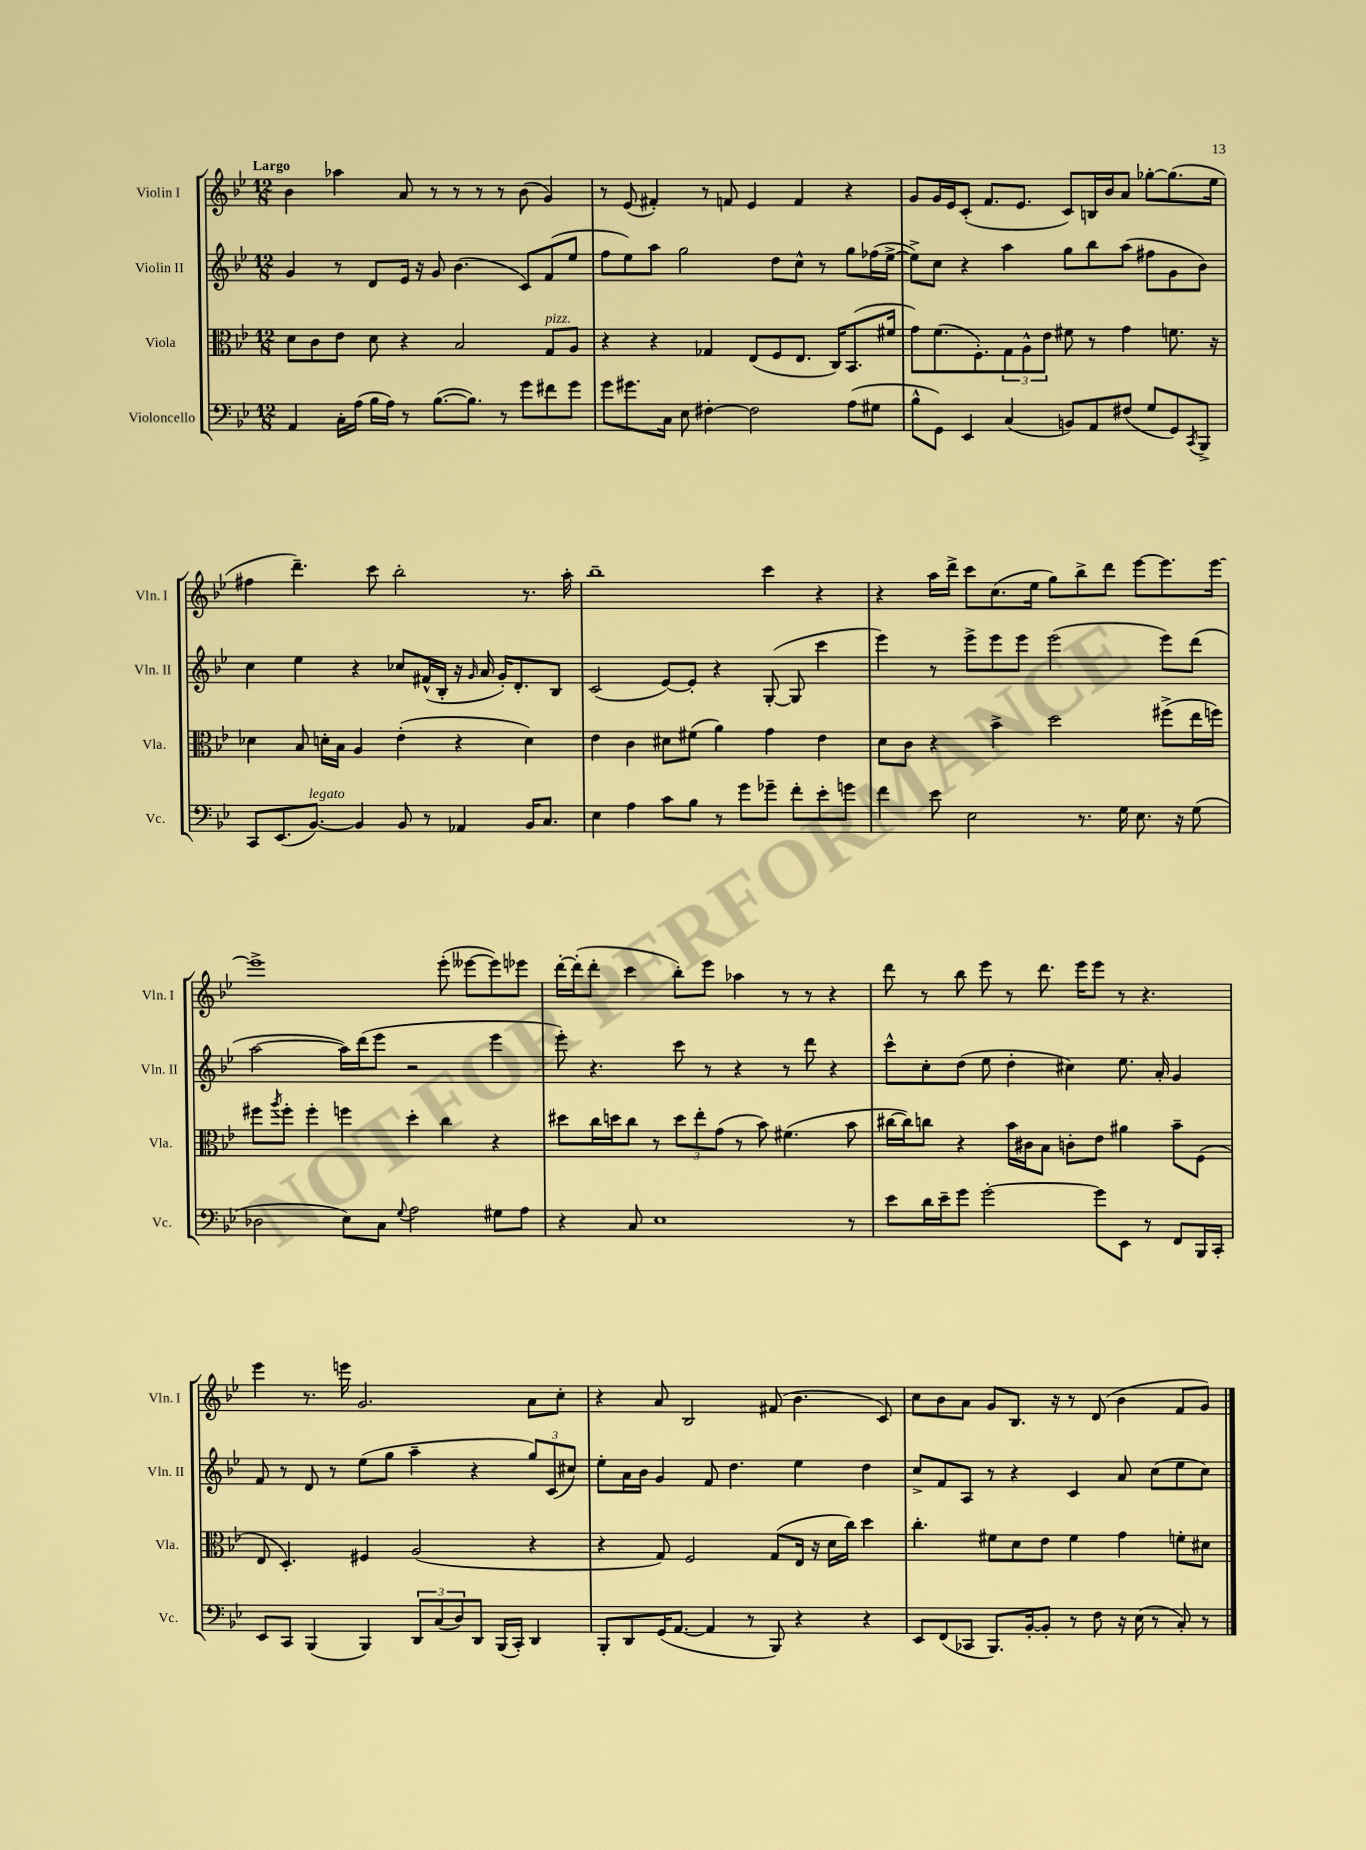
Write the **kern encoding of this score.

**kern	**kern	**kern	**kern
*part4	*part3	*part2	*part1
*staff4	*staff3	*staff2	*staff1
*I"Violoncello	*I"Viola	*I"Violin II	*I"Violin I
*I'Vc.	*I'Vla.	*I'Vln. II	*I'Vln. I
*clefF4	*clefC3	*clefG2	*clefG2
*k[b-e-]	*k[b-e-]	*k[b-e-]	*k[b-e-]
*M12/8	*M12/8	*M12/8	*M12/8
=1	=1	=1	=1
!	!	!	!LO:TX:a:B:t=Largo
4AA/	8d\L	4g/	4b-\
.	8c\	.	.
16C'\LL	8e-\J	8r	4aa-X\
(16A\JJ	.	.	.
16B-\LL	8d\	8d/L	.
16A\JJ)	.	.	.
8r	4r	16e-/Jk	8a/
.	.	16r	.
([8.B-\L	.	8g/	8r
.	2B-/	(4.b-\	8r
8.B-\J])	.	.	.
.	.	.	8r
8r	.	.	8r
8g\L	.	8c/L)	(8b-\
!	!LO:TX:a:i:t=pizz.	!	!
8f#X\	8G/L	(8f/	4g/)
8g\J	8A/J	8ee-/J	.
=2	=2	=2	=2
8g\L	4r	8ff\L	8r
8.g#X\	.	8ee-\)	(8e-/
.	4r	8aa\J	4f#X'/)
16C\Jk	.	.	.
8E-\	.	2gg\	.
[4F#X'\	4G-X/	.	8r
.	.	.	8fn/
2F#\]	(8E-/L	.	4e-/
.	8F/	8dd\L	.
.	8.E-/J	8cc^^\J	4f/
.	.	8r	.
.	16C/KL)	.	.
(8A\L	(8.BB-/	8gg\L	4r
8G#X\J	.	(16ff-X\L	.
.	16f#X/Jk	[16ee-^\JJ	.
=3	=3	=3	=3
8B-^^\L	8g\L)	8ee-^\L])	8g/L
8GG\J)	(8.f\	8cc\J	16g/L
.	.	.	16e-/J
4EE-/	.	4r	(8c'/J
.	8.F'\)	.	.
.	.	.	8.f/L
(4C/	12G\	4aa\	.
.	.	.	8.e-/J
.	12A^^\	.	.
.	12e-\J	.	.
8BBn/L)	8f#X\	8gg\L	8c/L)
8AA/	8r	8bb-\	16Bn/L
.	.	.	16b-/J
(8F#X/J	4g\	(8aa\J	8a/J
8G/L	.	8ff#X\L	[8gg-X'\L
8GG/)	8.fn\	8g\	(8.gg-\]
8qCC/	.	.	.
8BBB-^/J	.	8b-\J)	.
.	16r	.	16ee-\Jk
!!LO:LB:g=z
=4	=4	=4	=4
8CC/L	4d-X\	4cc\	4ff#X\
(8.EE-/	.	.	.
.	8B-/	4ee-\	4.ddd~\)
!LO:TX:a:i:t=legato	!	!	!
[8.BB-/J)	.	.	.
.	16dn'\LL	.	.
.	16B-\JJ	.	.
4BB-/]	4A/	4r	.
.	.	.	8ccc\
8BB-/	(4e-'\	8cc-X/L	2bb-'\
8r	.	(16f#X^^/L	.
.	.	16B-'/JJ	.
4AA-X/	4r	16r	.
.	.	16qqg/	.
.	.	16a/	.
.	.	16g'/KL)	.
.	.	8.d'/	.
16BB-/KL	4d\)	.	8.r
8.C/J	.	.	.
.	.	8B-/J	.
.	.	.	16aa'\
=5	=5	=5	=5
4E-\	4e-\	(2c/	1bb-~
4A\	4c\	.	.
8c\L	8d#X\L	[8e-/L)	.
8B-\J	(8f#X\J	8e-'/J]	.
8r	4a\)	4r	.
8g\L	.	.	.
8g-X~\J	4g\	([8G'/	4ccc\
8f'\L	.	8G/]	.
8e-'\	4e-\	4ccc\	4r
8gn\J	.	.	.
=6	=6	=6	=6
4f\	8d\L	4eee-\)	4r
.	8c\J	.	.
8e-\	4r	8r	16aa\LL
.	.	.	16ddd^\JJ
2E-\	.	8eee-^\L	8ccc\L
.	4b-^\	8eee-\	(8.cc\
.	.	8eee-\J	.
.	.	.	16ee-\Jk
.	2dd\	(2eee-\	8gg\L)
8.r	.	.	8bb-^\
.	.	.	8ddd\J
16G\	.	.	.
8.E-\	.	.	[8eee-\L
.	(8ff#X^\L	8eee-\L)	8.eee-\]
16r	.	.	.
(8G\	16ee-\L	(8ddd\J	.
.	16ffn\JJ)	.	[16eee-\Jk
!!LO:LB:g=z
=7	=7	=7	=7
2D-X\	8ff#X\L	[2aa\	1eee-^]
.	8qaa/	.	.
.	8ff#'\J	.	.
.	4ff#'\	.	.
8E-\L)	4ffn\	16aa\LL])	.
.	.	(16ddd\J	.
8C\J	.	8eee-\J	.
8qqG/	.	.	.
2A\	4dd'\	2r	.
.	4cc\	.	(8eee-'\
.	.	.	[8eee--X\L
8G#X\L	4r	4eee-\	8eee--\])
8A\J	.	.	8eee-X\J
=8	=8	=8	=8
4r	8dd#X\L	8eee-'\)	[16ddd'\LL
.	.	.	(16ddd'\J]
.	16cc\L	4.r	8ddd'\J
.	16ddn\J	.	.
8C/	8cc\J	.	4ccc\
1E-	8r	.	.
.	12dd\L	8ccc\	8bb-'\L)
.	12ee-'\	.	.
.	.	8r	8eee-\J
.	(12g\J	.	.
.	8r	4r	4aa-X\
.	8b-\)	.	.
.	(4.f#X\	8r	8r
.	.	8ddd\	8r
.	.	4r	4r
8r	8b-\	.	.
=9	=9	=9	=9
8e-\L	[16cc#X\LL	8ccc^^\L	8ddd\
.	16cc#\J])	.	.
16d\L	8ccn\J	8cc'\	8r
16e-~\J	.	.	.
8g\J	4r	(8dd\J	8bb-\
[2g'\	.	8ee-\	8eee-\
.	16b-\LL	4dd'\	8r
.	16c#X\J	.	.
.	8B-\J	.	8.ddd\
.	8cn'\L	4cc#X\)	.
.	.	.	16eee-\KL
8g\L]	8e-\J	.	8eee-\J
8EE-\J	4a#X\	8.ee-\	8r
8r	.	.	4.r
.	.	16a'/	.
8FF/L	8b-~\L	4g/	.
16BBB-/L	(8F\J	.	.
16CC'/JJ	.	.	.
!!LO:LB:g=z
=10	=10	=10	=10
8EE-/L	8E-/	8f/	4eee-\
8CC/J	4.D'/)	8r	.
(4BBB-/	.	8d/	8.r
.	.	8r	.
.	.	.	16eeen\
4BBB-/)	4F#X/	(8ee-\L	2.g/
.	.	8gg\J	.
12DD/L	(2A/	4aa~\	.
(12C/	.	.	.
12D/)	.	.	.
8DD/J	.	4r	.
(16BBB-/LL	.	.	.
16CC'/JJ)	.	.	.
4DD/	4r	12gg/L)	8a\L
.	.	(12c/	.
.	.	.	8cc'\J
.	.	12cc#X/J)	.
=11	=11	=11	=11
8BBB-'/L	4r	8ee-'\L	4r
8DD/	.	16a\L	.
.	.	16b-\JJ	.
(16GG/K	8G/)	4g/	8a/
[8.AA/J	.	.	.
.	2F/	.	2B-/
4AA/]	.	8f/	.
.	.	4.dd\	.
8r	.	.	.
8BBB-/)	(8G/L	.	(8f#X/
4r	16E-/Jk	4ee-\	4.b-\
.	16r	.	.
.	16d\LL	.	.
.	16cc\JJ)	.	.
4r	4dd\	4dd\	.
.	.	.	8c/)
=12	=12	=12	=12
8EE-/L	4.cc'\	8cc^/L	8cc\L
(8FF/	.	8f/	8b-\
8CC-X/J	.	8A/J	8a\J
8.BBB-/L)	8f#X\L	8r	8g/L
.	8d\	4r	8.B-/J
[16BB-'/k	.	.	.
8BB-'/J]	8e-\J	.	.
.	.	.	16r
8r	4f#\	4c/	8r
8F\	.	.	(8d/
16r	4g\	8a/	4b-\
(16E-\	.	.	.
8r	.	(8cc\L	.
8C'/)	8fn'\L	8ee-\	8f/L
8r	8d#X\J	8cc\J)	8g/J)
==	==	==	==
*-	*-	*-	*-
